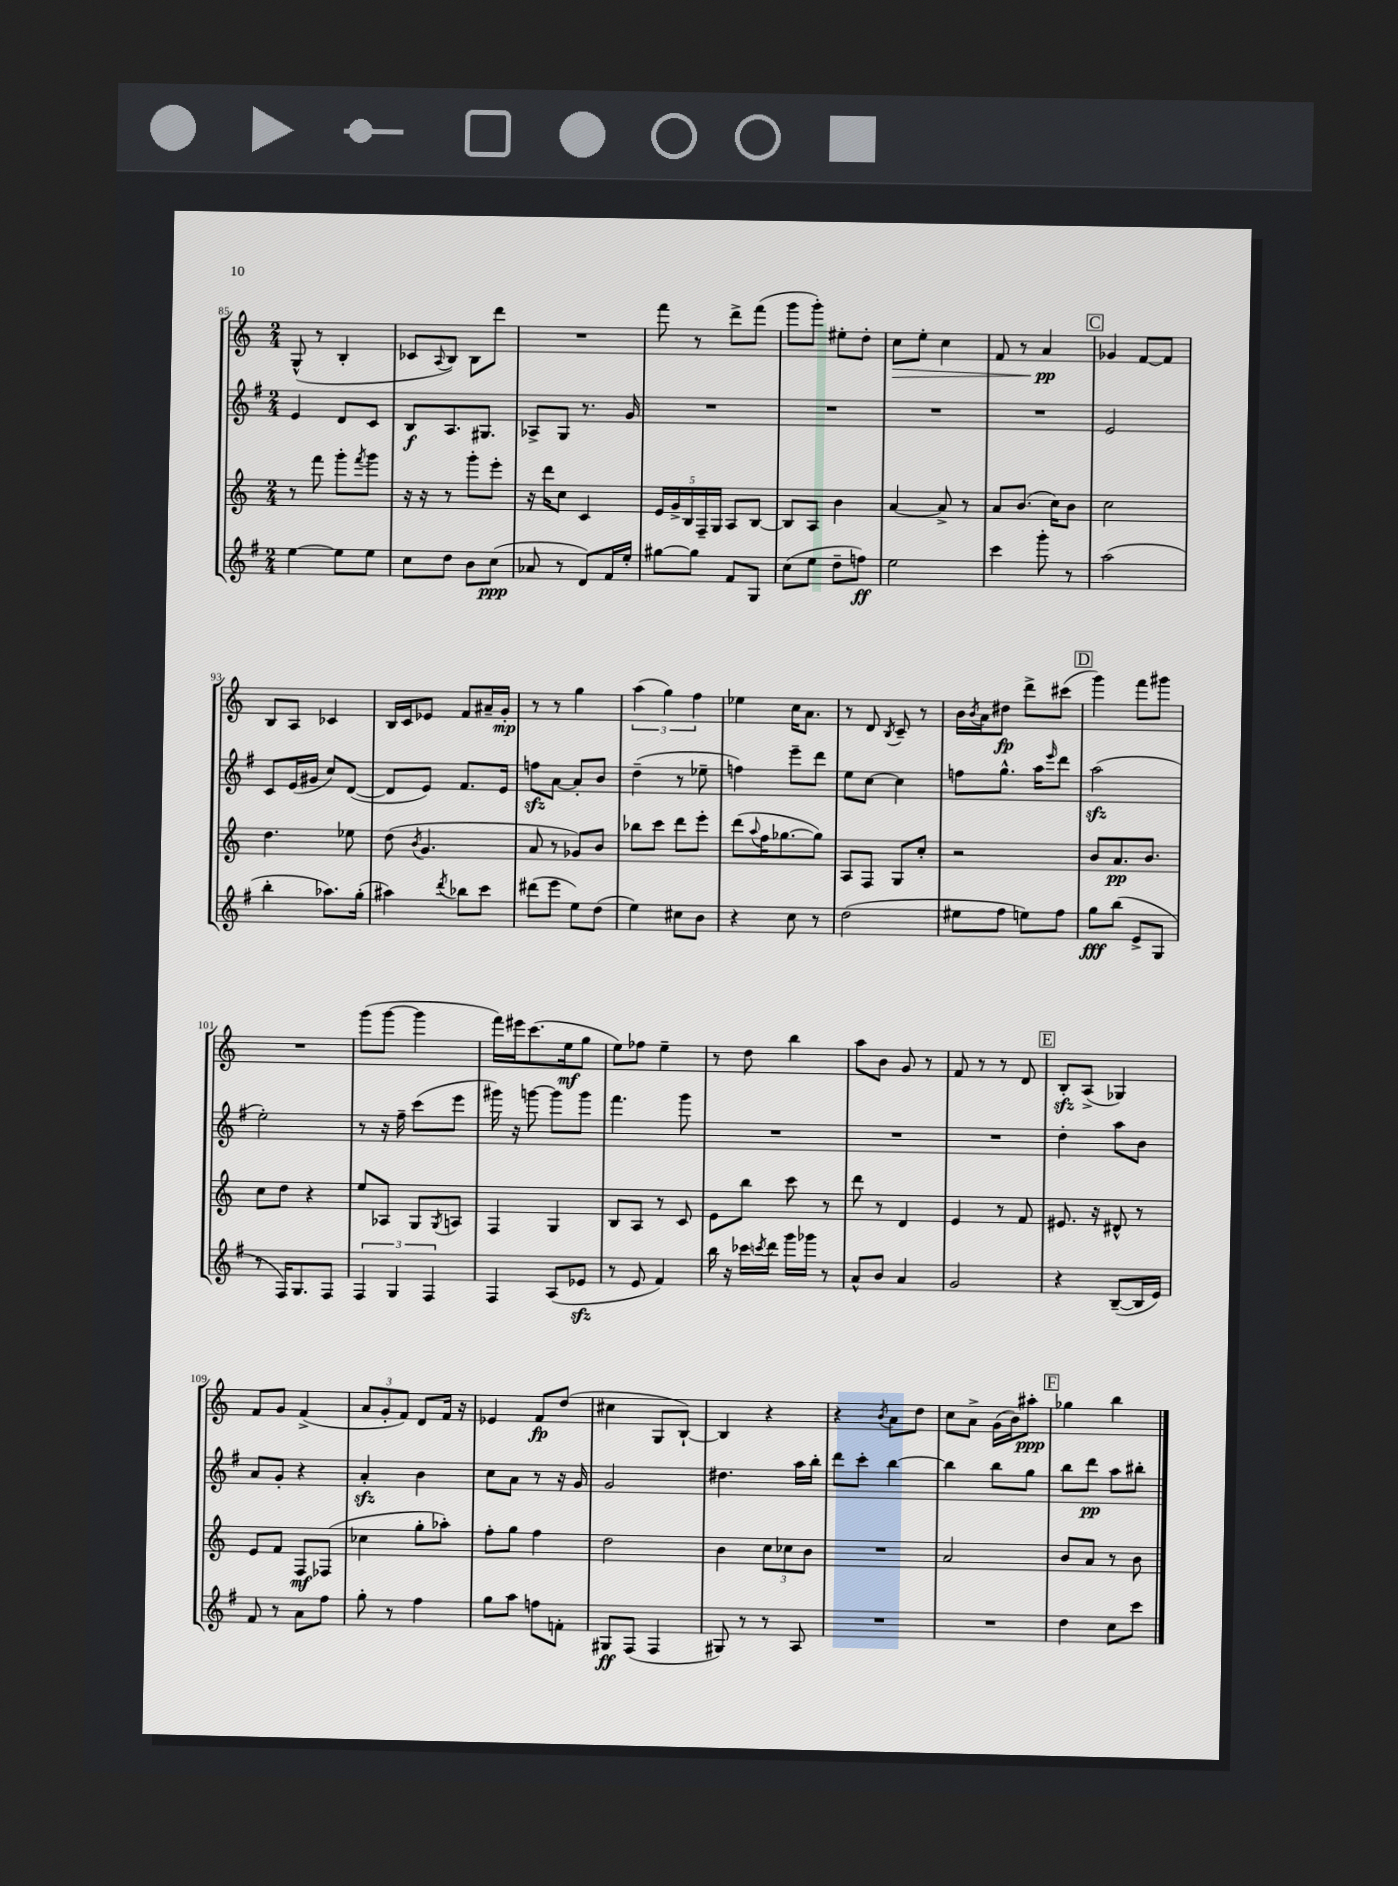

**kern	**dynam	**kern	**dynam	**kern	**dynam	**kern	**dynam
*part4	*part4	*part3	*part3	*part2	*part2	*part1	*part1
*staff4	*staff4	*staff3	*staff3	*staff2	*staff2	*staff1	*staff1
*clefG2	*	*clefG2	*	*clefG2	*	*clefG2	*
*k[f#]	*	*k[]	*	*k[f#]	*	*k[]	*
*M2/4	*	*M2/4	*	*M2/4	*	*M2/4	*
=85	=85	=85	=85	=85	=85	=85	=85
[4ee\	.	8r	.	4e/	.	(8G^^/	.
.	.	8fff\	.	.	.	8r	.
8ee\L]	.	8ggg'\L	.	8d/L	.	4B'/	.
.	.	8qfff/	.	.	.	.	.
8ee\J	.	8ggg\J	.	8c/J	.	.	.
=86	=86	=86	=86	=86	=86	=86	=86
8cc\L	.	16r	.	8B/L	f	8c-X/L	.
.	.	16r	.	.	.	.	.
.	.	.	.	.	.	8qqA/	.
8dd\J	.	8r	.	8.A/	.	8B/J)	.
8b\L	.	8ggg'\L	.	.	.	8B\L	.
.	.	.	.	8.G#X/J	.	.	.
(8cc\J	ppp	8eee'\J	.	.	.	8ddd\J	.
=87	=87	=87	=87	=87	=87	=87	=87
8a-X/	.	16r	.	8A-X^/L	.	2r	.
.	.	16ddd\KL	.	.	.	.	.
8r	.	8cc\J	.	8G/J	.	.	.
8d/L)	.	4c/	.	8.r	.	.	.
16f#/L	.	.	.	.	.	.	.
16ee'/JJ	.	.	.	16g/	.	.	.
=88	=88	=88	=88	=88	=88	=88	=88
[8gg#X\L	.	20e/LL	.	2r	.	8fff\	.
.	.	20g^/	.	.	.	.	.
.	.	20B/	.	.	.	.	.
8gg#\J]	.	.	.	.	.	8r	.
.	.	20F~/	.	.	.	.	.
.	.	20G/JJ	.	.	.	.	.
8f#/L	.	8A/L	.	.	.	8ddd^\L	.
8G/J	.	[8B/J	.	.	.	(8fff\J	.
=89	=89	=89	=89	=89	=89	=89	=89
(8cc\L	.	8B/L]	.	2r	.	8ggg\L	.
8ee\J	.	8A/J	.	.	.	8ggg'\J)	.
8dd~\L	.	4b\	.	.	.	8ee#X'\L	.
8ffn\J)	ff	.	.	.	.	8dd'\J	.
=90	=90	=90	=90	=90	=90	=90	=90
!	!	!	!	!	!	!	!LO:HP:b
2ee\	.	[4a/	.	2r	.	8cc\L	>
.	.	.	.	.	.	8ee'\J	.
.	.	8a^/]	.	.	.	4cc\	.
.	.	8r	.	.	.	.	.
=91	=91	=91	=91	=91	=91	=91	=91
4ccc\	.	8a/L	.	2r	.	8f/	.
.	.	(8.b/J	.	.	.	8r	.
8ggg'\	.	.	.	.	.	4a/	pp
.	.	16cc\KL)	.	.	.	.	.
8r	.	8b\J	.	.	.	.	.
.	.	.	.	.	.	.	]
!!LO:REH:place=s1:t=C
=92	=92	=92	=92	=92	=92	=92	=92
(2aa\	.	2cc\	.	2e/	.	4g-X/	.
.	.	.	.	.	.	[8f/L	.
.	.	.	.	.	.	8f/J]	.
!!LO:LB:g=z
=93	=93	=93	=93	=93	=93	=93	=93
4bb'\	.	4.dd\	.	8c/L	.	8B/L	.
.	.	.	.	(16e/L	.	8A/J	.
.	.	.	.	16g#X/JJ	.	.	.
8.aa-X\L)	.	.	.	8cc/L)	.	4c-X/	.
.	.	8ee-X\	.	([8d/J	.	.	.
(16gg'\Jk	.	.	.	.	.	.	.
=94	=94	=94	=94	=94	=94	=94	=94
4aa#X\)	.	(8dd\	.	8d/L]	.	16B/LL	.
.	.	.	.	.	.	16c/J	.
.	.	8qb/	.	.	.	.	.
.	.	4.g/	.	8e/J)	.	8e-X/J	.
8qddd/	.	.	.	.	.	.	.
8bb-X\L	.	.	.	8.f#/L	.	8f/L	.
8ccc\J	.	.	.	.	.	16a#X~/L	.
.	.	.	.	16e/Jk	.	16g'/JJ	mp
=95	=95	=95	=95	=95	=95	=95	=95
(8ddd#X\L	.	8a/	.	8ffnzz\L	.	8r	.
8eee\J	.	8r	.	[8a\J	.	8r	.
8ee\L)	.	8g-X/L)	.	8a'/L]	.	4gg\	.
(8dd\J	.	8b/J	.	8b/J	.	.	.
=96	=96	=96	=96	=96	=96	=96	=96
4ee\)	.	8bb-X\L	.	(4dd~\	.	(6aa\	.
.	.	8ccc\J	.	.	.	.	.
.	.	.	.	.	.	6gg\)	.
8cc#X\L	.	8ddd\L	.	8r	.	.	.
.	.	.	.	.	.	6ff\	.
8b\J	.	8eee'\J	.	8ee-X~\	.	.	.
=97	=97	=97	=97	=97	=97	=97	=97
4r	.	(8ddd\L	.	4ffn\)	.	4ee-X\	.
.	.	8qqaa/	.	.	.	.	.
.	.	16ff\K	.	.	.	.	.
.	.	[8.gg-X\	.	.	.	.	.
8cc\	.	.	.	8eee~\L	.	16cc\KL	.
.	.	.	.	.	.	8.a\J	.
8r	.	8gg-\J])	.	8ddd\J	.	.	.
=98	=98	=98	=98	=98	=98	=98	=98
(2dd\	.	8A/L	.	8ee\L	.	8r	.
.	.	8F/J	.	[8cc\J	.	8d/	.
.	.	.	.	.	.	8qB/	.
.	.	8G/L	.	4cc\]	.	8c~/	.
.	.	8cc'/J	.	.	.	8r	.
=99	=99	=99	=99	=99	=99	=99	=99
8ee#X\L	.	2r	.	8ffn\L	.	16b\LL	.
.	.	.	.	.	.	8qb/	.
.	.	.	.	.	.	16a\J	.
8ff#\J	.	.	.	8.gg^^\J	.	8dd#X\J	fp
8een\L)	.	.	.	.	.	8ddd^\L	.
.	.	.	.	16aa\KL	.	.	.
.	.	.	.	16qqeee/	.	.	.
8ff#\J	.	.	.	8ddd\J	.	(8ccc#X\J	.
!!LO:REH:place=s1:t=D
=100	=100	=100	=100	=100	=100	=100	=100
8gg\L	fff	8b/L	.	(2aazz\	.	4ggg\)	.
(8bb\J	.	8.a/	pp	.	.	.	.
8e^/L	.	.	.	.	.	8fff\L	.
.	.	8.b/J	.	.	.	.	.
8G/J	.	.	.	.	.	8ggg#X\J	.
!!LO:LB:g=z
=101	=101	=101	=101	=101	=101	=101	=101
8r	.	8cc\L	.	2ee'\)	.	2r	.
16F#/KL)	.	8dd\J	.	.	.	.	.
8.G/	.	.	.	.	.	.	.
.	.	4r	.	.	.	.	.
8F#/J	.	.	.	.	.	.	.
=102	=102	=102	=102	=102	=102	=102	=102
6F#/	.	8ee/L	.	8r	.	(8ggg\L	.
.	.	8A-X/J	.	16r	.	[8ggg\J	.
6G/	.	.	.	.	.	.	.
.	.	.	.	16ff#~\	.	.	.
.	.	8G/L	.	(8ccc\L	.	4ggg\]	.
6F#/	.	.	.	.	.	.	.
.	.	8qG/	.	.	.	.	.
.	.	8An/J	.	8eee\J	.	.	.
=103	=103	=103	=103	=103	=103	=103	=103
4F#/	.	4F/	.	16ggg#X\)	.	16fff\LL)	.
.	.	.	.	16r	.	16eee#X\J	.
.	.	.	.	[8gggn\	.	(8.ccc\	.
(8A/L	.	4G/	.	8ggg\L]	.	.	.
.	.	.	.	.	.	16ee\k	mf
8e-Xzz/J	.	.	.	8ggg\J	.	8gg\J	.
=104	=104	=104	=104	=104	=104	=104	=104
8r	.	8B/L	.	4.fff#\	.	8ee\L)	.
8e/	.	8A/J	.	.	.	8ff-X\J	.
4f#/)	.	8r	.	.	.	4ee~\	.
.	.	8c/	.	8ggg\	.	.	.
=105	=105	=105	=105	=105	=105	=105	=105
16bb\	.	8e\L	.	2r	.	8r	.
16r	.	.	.	.	.	.	.
16ccc-X\LL	.	8bb\J	.	.	.	8dd\	.
8qcccn/	.	.	.	.	.	.	.
16ddd\JJ	.	.	.	.	.	.	.
16ggg\LL	.	8ccc\	.	.	.	4bb\	.
16ggg-X\JJ	.	.	.	.	.	.	.
8r	.	8r	.	.	.	.	.
=106	=106	=106	=106	=106	=106	=106	=106
8a^^/L	.	8ddd\	.	2r	.	8aa\L	.
8b/J	.	8r	.	.	.	8b\J	.
4a/	.	4d/	.	.	.	8g/	.
.	.	.	.	.	.	8r	.
=107	=107	=107	=107	=107	=107	=107	=107
2g/	.	4e/	.	2r	.	8f/	.
.	.	.	.	.	.	8r	.
.	.	8r	.	.	.	8r	.
.	.	8f/	.	.	.	8d/	.
!!LO:REH:place=s1:t=E
=108	=108	=108	=108	=108	=108	=108	=108
4r	.	8.e#X/	.	4dd'\	.	8Bzz'/L	.
.	.	.	.	.	.	(8A^/J	.
.	.	16r	.	.	.	.	.
([8B~/L	.	8d#X^^/	.	8aa\L	.	4G-X/)	.
16B/L]	.	8r	.	8b\J	.	.	.
16e/JJ)	.	.	.	.	.	.	.
!!LO:LB:g=z
=109	=109	=109	=109	=109	=109	=109	=109
8f#/	.	8e/L	.	8a/L	.	8f/L	.
8r	.	8f/J	.	8g'/J	.	8g/J	.
8a\L	.	8F/L	mf	4r	.	(4f^/	.
8ff#\J	.	(8F-X/J	.	.	.	.	.
=110	=110	=110	=110	=110	=110	=110	=110
8gg'\	.	4cc-X\	.	4azz'/	.	12a/L	.
.	.	.	.	.	.	12g'/	.
8r	.	.	.	.	.	.	.
.	.	.	.	.	.	12f/J)	.
4ff#\	.	8gg'\L	.	4b\	.	8d/L	.
.	.	8aa-X'\J)	.	.	.	16f/Jk	.
.	.	.	.	.	.	16r	.
=111	=111	=111	=111	=111	=111	=111	=111
8gg\L	.	8ff'\L	.	8cc\L	.	4e-X/	.
8aa\J	.	8gg\J	.	8a\J	.	.	.
8ffn\L	.	4ff\	.	8r	.	8f/L	fp
8fn'\J	.	.	.	16r	.	(8dd/J	.
.	.	.	.	16g/	.	.	.
=112	=112	=112	=112	=112	=112	=112	=112
8G#X/L	ff	2dd\	.	2g/	.	4cc#X\	.
(8F#/J	.	.	.	.	.	.	.
4F#/	.	.	.	.	.	8G/L	.
.	.	.	.	.	.	[8B`/J)	.
=113	=113	=113	=113	=113	=113	=113	=113
8G#X/)	.	4b\	.	4.dd#X\	.	4B/]	.
8r	.	.	.	.	.	.	.
8r	.	12cc\L	.	.	.	4r	.
.	.	12cc-X\	.	.	.	.	.
8A/	.	.	.	16aa\LL	.	.	.
.	.	12b\J	.	.	.	.	.
.	.	.	.	16bb'\JJ	.	.	.
=114	=114	=114	=114	=114	=114	=114	=114
2r	.	2r	.	8ddd\L	.	4r	.
.	.	.	.	8ccc'\J	.	.	.
.	.	.	.	.	.	8qb/	.
.	.	.	.	[4bb\	.	8a\L	.
.	.	.	.	.	.	8dd\J	.
=115	=115	=115	=115	=115	=115	=115	=115
2r	.	2a/	.	4bb\]	.	8cc\L	.
.	.	.	.	.	.	8a^\J	.
.	.	.	.	8bb\L	.	(16g\LL	.
.	.	.	.	.	.	16b\J)	.
.	.	.	.	8gg\J	.	8aa#X'\J	ppp
!!LO:REH:place=s1:t=F
=116	=116	=116	=116	=116	=116	=116	=116
4dd\	.	8b/L	.	8bb\L	.	4gg-X\	.
.	.	8a/J	.	8ddd\J	pp	.	.
8cc\L	.	8r	.	8aa\L	.	4bb\	.
8ccc\J	.	8b\	.	8bb#X'\J	.	.	.
==	==	==	==	==	==	==	==
*-	*-	*-	*-	*-	*-	*-	*-
